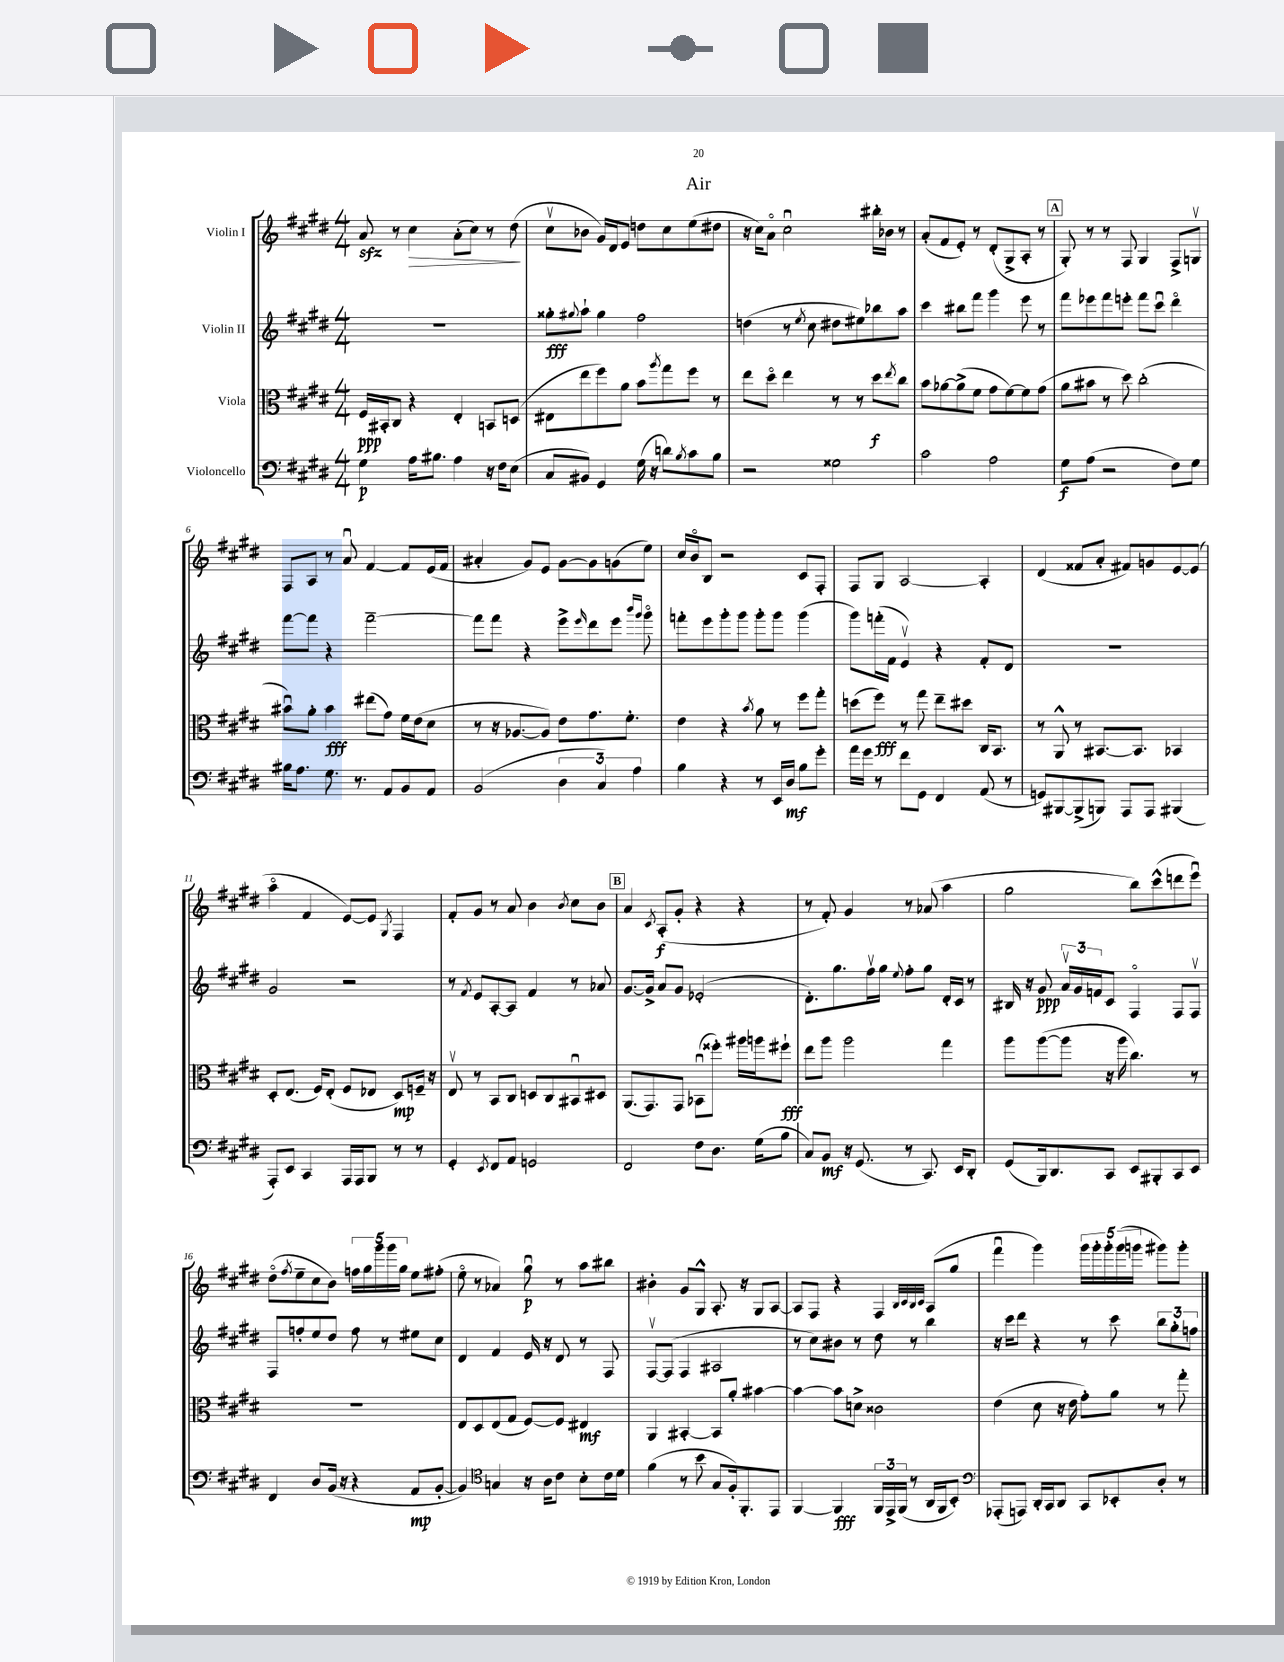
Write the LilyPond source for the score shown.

\header { title = "Air" }
<<
\new StaffGroup <<
\new Staff = "s0" \with { instrumentName = "Violin I" } {
    \clef treble \key e \major \numericTimeSignature \time 4/4
    a'8\sfz r8 cis''4\> a'8-.( cis''8) r8 dis''8\!( |
    cis''8\upbow bes'8 gis'16) dis'16 e'8 d''8 cis''8 e''8( dis''8 |
    r16 cis''16) a'8\flageolet cis''2\downbow bis''16-. bes'16 r8 |
    a'8-.( fis'8 e'8-.) r8 dis'8-.( gis8-> a8-. r8 |
    \mark \markup { \box "A" } gis8-.) r8 r8 fis8 gis4 fis8-> g8\upbow |
    fis8 a8 r8 a'8\downbow fis'4~ fis'8 e'16( fis'16 |
    ais'4-. gis'8) e'8 gis'8~ gis'8 g'8( e''8) |
    cis''16 b'16\flageolet b8 r2 cis'8 fis8-. |
    fis8 gis8 a2~ a4-. |
    dis'4( fisis'8 a'8-. fis'8) g'8 e'8~ e'8( |
    a''4\flageolet fis'4 e'8~) e'8 \acciaccatura { gis8 } fis4 |
    fis'8-. gis'8 r8 a'8 b'4 \acciaccatura { b'8 } cis''8 b'8 |
    \mark \markup { \box "B" } a'4 \acciaccatura { cis'8 } a8-.\f( gis'8-. r4 r4 |
    r8 fis'8-.) gis'4 r8 aes'8( a''4 |
    gis''2 b''8) cis'''8-^( d'''8 e'''8\downbow) |
    dis''8\flageolet( \acciaccatura { fis''8 } e''8-- cis''8 b'8) \tuplet 5/4 { f''16 gis''16 gis'''16 gis'''16 gis''16 } e''8 fis''8-.( |
    e''8\flageolet r8 aes'4) gis''8\downbow\p r8 a''8 bis''8 |
    bis'4-. gis'8 gis8-^ a8.-. r16 gis8 a8~ |
    a8 fis8 r4 fis4 \grace { b32 cis'32 b32 cis'32 } a8( gis''8 |
    fis'''4\downbow gis'''4) \tuplet 5/4 { gis'''16 gis'''16-. gis'''16-. gis'''16( g'''16 } gis'''8) gis'''8-. \bar "|." |
}
\new Staff = "s1" \with { instrumentName = "Violin II" } {
    \clef treble \key e \major \numericTimeSignature \time 4/4
    R1 |
    gisis''8-.\fff \appoggiatura { gis''8 } a''8-! gis''4 fis''2 |
    d''4( r8 \acciaccatura { e''8 } cis''8 dis''8 eis''8) bes''8 a''8 |
    cis'''4 bis''8 fis'''8 gis'''4 e'''8 r8 |
    \mark \markup { \box "A" } fis'''8 ees'''8 fis'''8 e'''8-. fis'''8 cis'''8\downbow dis'''4\flageolet |
    fis'''8~ fis'''8 r4 fis'''2~-- |
    fis'''8 fis'''8 r4 e'''8-> \grace { e'''16 } dis'''8 e'''8 \grace { b'''16 gis'''16 } gis'''8\flageolet |
    f'''8-. e'''8 gis'''8-. gis'''8 gis'''8-. gis'''8 gis'''4( |
    gis'''8) f'''16-.( fis'16 e'4\upbow) r4 fis'8-. dis'8 |
    R1 |
    gis'2 r2 |
    r8 \acciaccatura { fis'8 } e'8 a8~-. a8 fis'4 r8 aes'8 |
    \mark \markup { \box "B" } gis'8.~ gis'16-> a'8 gis'8 ees'2-.( |
    dis'8.-.) gis''8. fis''16\upbow gis''16 \appoggiatura { e''8 } fis''8-. gis''8 dis'16-. cis'16 r8 |
    bis16 r16 gis'8\ppp \tuplet 3/2 { a'16\upbow gis'16 f'16 } cis'8 fis4\flageolet fis8 fis8\upbow |
    fis8 f''8-. e''8 dis''8 f''8 r8 eis''8 cis''8 |
    dis'4 fis'4 e'16 r16 dis'8 r8 fis8 |
    fis8~\upbow fis8( fis4 ais2 |
    r8 cis''8) bis'8 r8 dis''8 r8 b''4 |
    r16 cis'''16 dis'''8 r4 r8 cis'''8 \tuplet 3/2 { b''8 gis''8-. f''8 } \bar "|." |
}
\new Staff = "s2" \with { instrumentName = "Viola" } {
    \clef alto \key e \major \numericTimeSignature \time 4/4
    fis16\ppp bis,16-. cis8 r4 e4-. b,8 d8( |
    eis8 e''8 fis''8) a'8 b'8 \acciaccatura { a''8 } gis''8 fis''8 r8 |
    e''8 dis''8\flageolet e''4 r8 r8 dis''8\f \acciaccatura { e''8 } cis''8 |
    b'8 aes'8~ aes'8->( fis'8 gis'8 fis'8~) fis'8 gis'8( |
    \mark \markup { \box "A" } a'8 bis'8 r8 dis''8) cis''2-.( |
    bis'8\downbow) a'8-. bis'4\fff eis''8( gis'8) fis'16 e'16( dis'8 |
    r8 r16 aes8.~ aes8) e'8 gis'8. fis'8.-. |
    e'4 r4 \acciaccatura { b'8 } a'8 r8 fis''8 gis''8-. |
    d''8( fis''8\fff) r8 gis''8 e''8-- dis''8 cis16 b,8. |
    r8 a,8-^ r8 bis,8.~ bis,8. bes,4 |
    dis8-. e8.( fis16) e8-.( fis8 ees8 dis8\mp) f16-- r16 |
    e8\upbow r8 b,8 cis8 d8 cis8 bis,8\downbow dis8 |
    \mark \markup { \box "B" } a,8.( gis,8.) gis,8 bes,8\downbow( fisis''8-.) ais''16 a''16 fis''8-!\fff |
    e''8 a''8 a''2 gis''4 |
    a''8 a''8~( a''8 r16 a''16 cis''4.) r8 |
    R1 |
    e8 dis8 e8( gis8 fis8~) fis8 eis4\mf |
    a,4 bis,4~-. bis,8 a'8-. bis'4~ |
    bis'4~ bis'8 d'8-> cisis'2 |
    e'4( dis'8 r16 e'16 gis'8-.) a'8 r8 gis''8-. \bar "|." |
}
\new Staff = "s3" \with { instrumentName = "Violoncello" } {
    \clef bass \key e \major \numericTimeSignature \time 4/4
    gis4\p a16 bis8. a4 r16 fis16 e8( |
    cis8 bis,8) gis,4 gis16( r16 d'8) \acciaccatura { b8 } cis'8 b8 |
    r2 gisis2 |
    cis'2 a2 |
    \mark \markup { \box "A" } gis8\f a8( r2 fis8) gis8 |
    bis16 a8. gis8. r8. a,8 b,8 a,8 |
    b,2( \tuplet 3/2 { dis4 cis4) a4 } |
    b4 r4 r8 e,16 dis16\mf b8 gis'8-. |
    a'16 gis'16 r8 fis'8 gis,8 fis,4 a,8( r8 |
    g,8) bis,,8~ bis,,8->( b,,8) a,,8 a,,8 bis,,4( |
    a,,8-.) e,8 cis,4 a,,16 a,,16 b,,8 r8 r8 |
    gis,4-. \acciaccatura { e,8 } fis,8 a,8 g,2 |
    \mark \markup { \box "B" } fis,2 fis8 dis8. gis16( b8 |
    cis8) b,8\mf r16 gis,8.( r8 cis,8.) e,16 dis,8-. |
    gis,8( b,,16) dis,8. cis,8 e,8 bis,,8-. cis,8 e,8 |
    fis,4 dis8 b,16( r16 r4 a,8\mp b,8~-. |
    b,4) \clef tenor g4 r16 a16 cis'8 b8-. cis'16 dis'16 |
    fis'4( r8 b'8 gis8 fis16-.) fis,8.-. e,8 |
    fis,4~ fis,4\fff \tuplet 3/2 { fis,16 e,16-> fis,16( } r8 a,16 fis,16 b,8-.) |
    \clef bass aes,,8-.( a,,8) dis,16-. cis,16 dis,8 cis,8 ees,8-. dis8-. r8 \bar "|." |
}
>>
>>
